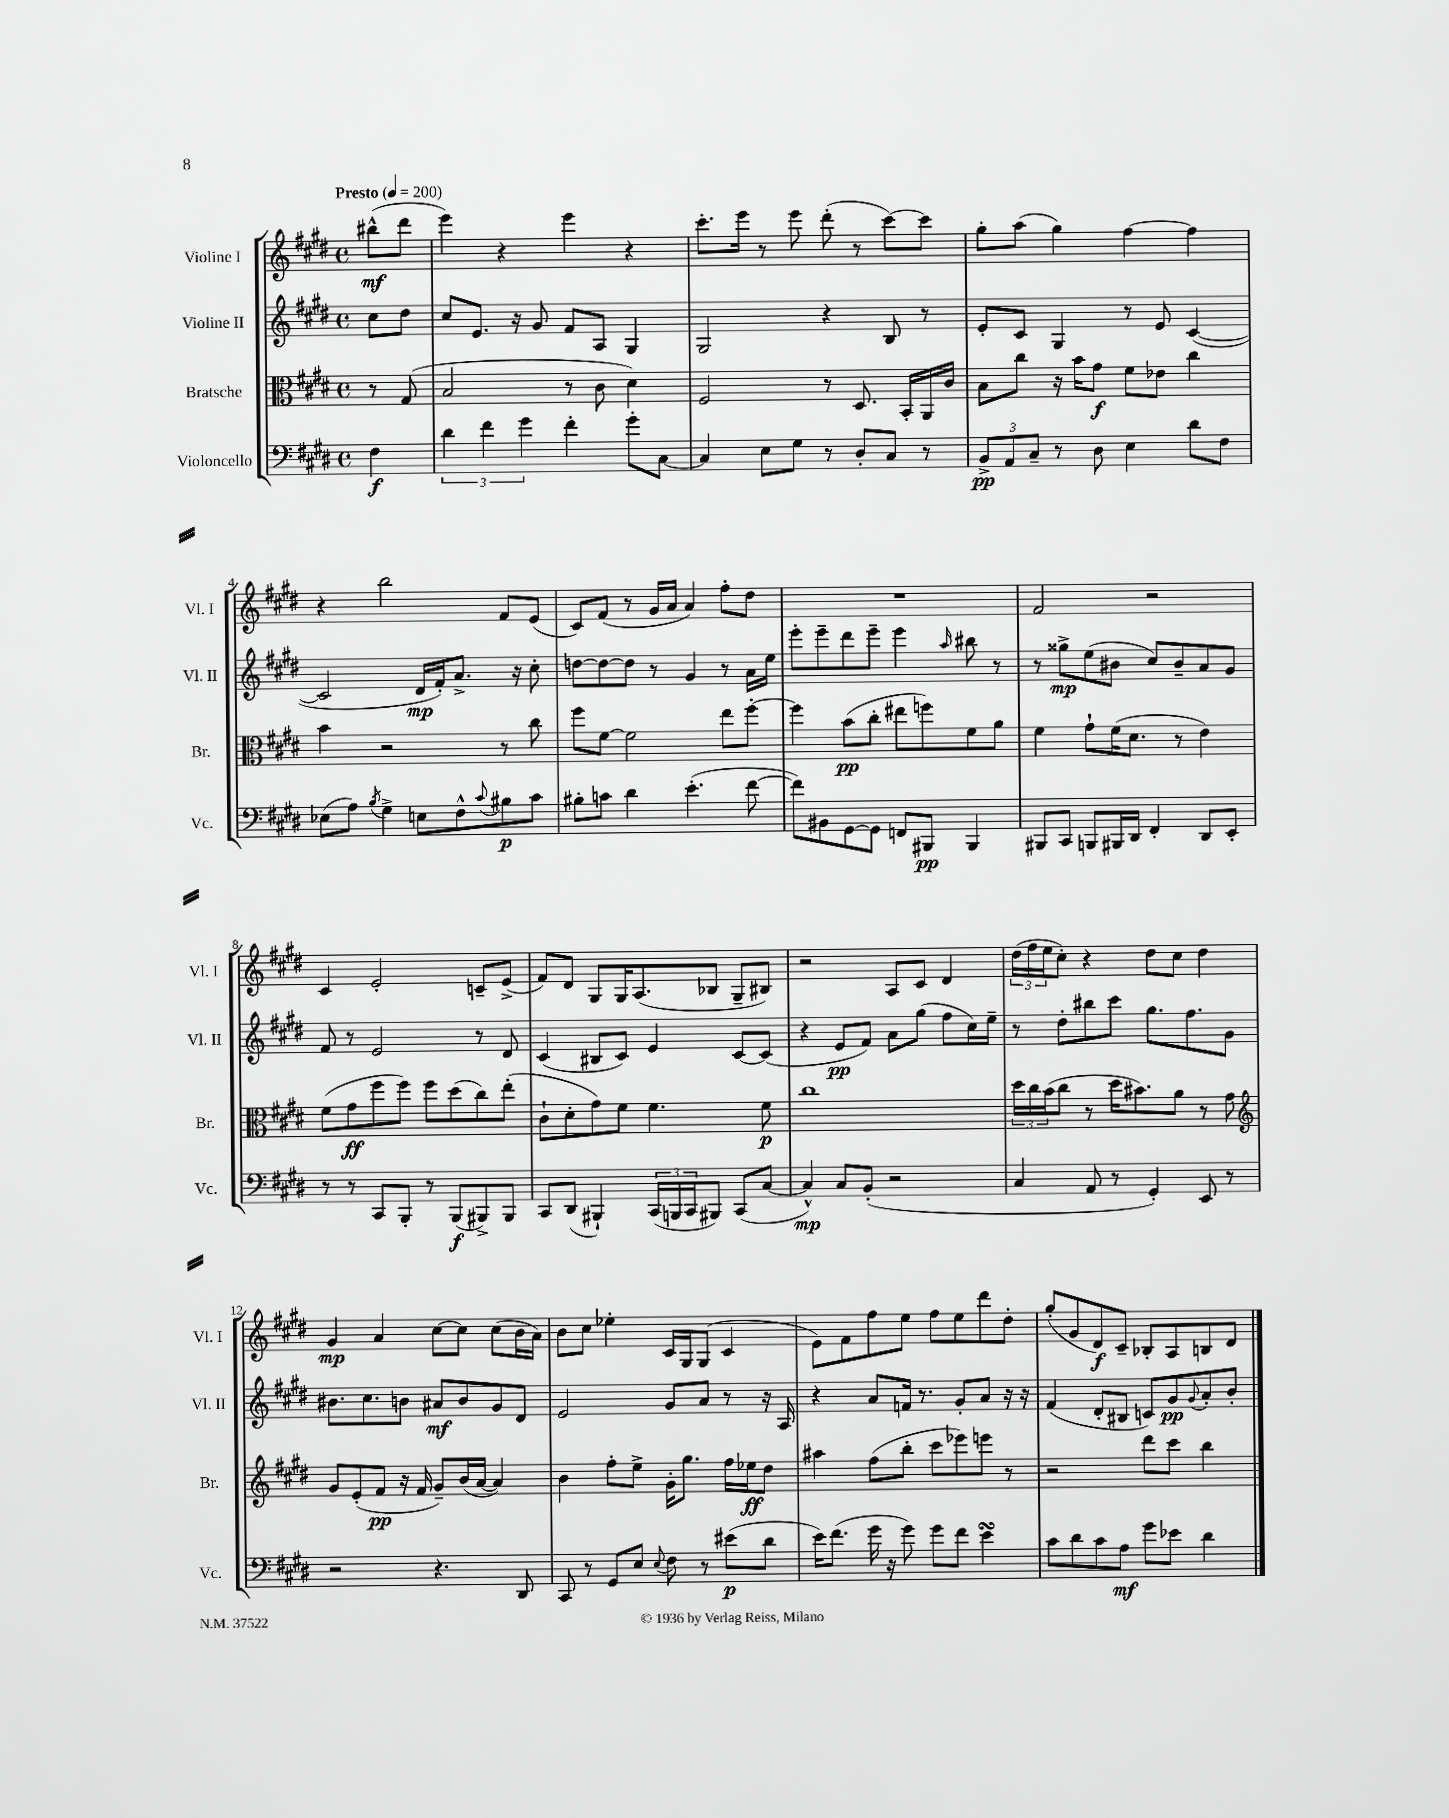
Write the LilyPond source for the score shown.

<<
\new StaffGroup <<
\new Staff = "s0" \with { instrumentName = "Violine I" shortInstrumentName = "Vl. I" } {
    \clef treble \key e \major \defaultTimeSignature \time 4/4 \partial 4 \tempo "Presto" 4 = 200
    bis''8-^\mf( dis'''8 |
    e'''4) r4 e'''4 r4 |
    cis'''8.-. e'''16 r8 e'''8 dis'''8-.( r8 cis'''8~) cis'''8 |
    gis''8-. a''8( gis''4) fis''4~ fis''4 |
    r4 b''2 fis'8 e'8( |
    cis'8) fis'8( r8 gis'16 a'16 a'4) fis''8-. dis''8 |
    R1 |
    fis'2 r2 |
    cis'4 e'2-. c'8-- e'8->( |
    fis'8) dis'8 gis8 gis16 a8.( bes8 gis8-- bis8) |
    r2 a8 cis'8 dis'4 |
    \tuplet 3/2 { dis''16( fis''16 e''16 } cis''8-.) r4 dis''8 cis''8 dis''4 |
    gis'4\mp a'4 cis''8~ cis''8 cis''8( b'16 a'16) |
    b'8 cis''8 ees''4-. cis'16 gis16 gis8( cis'4 |
    e'8) fis'8 fis''8 e''8 fis''8 e''8 dis'''8 dis''8-. |
    gis''8-.( gis'8 dis'8\f) cis'8-- bes8-. a8 b8 dis'8 \bar "|." |
}
\new Staff = "s1" \with { instrumentName = "Violine II" shortInstrumentName = "Vl. II" } {
    \clef treble \key e \major \defaultTimeSignature \time 4/4 \partial 4
    cis''8 dis''8 |
    cis''8 e'8. r16 gis'8 fis'8 a8 gis4 |
    gis2 r4 b8 r8 |
    e'8-. cis'8 gis4 r8 e'8 cis'4~( |
    cis'2 dis'16\mp fis'16-.) a'8.-> r16 cis''8-. |
    d''8~ d''8~ d''8 r8 gis'4 r8 a'16 e''16 |
    e'''8-. e'''8-- dis'''8 e'''8-- e'''4 \grace { a''16 } bis''8 r8 |
    r8 gisis''8->\mp e''8( bis'8 cis''8) bis'8-- a'8 gis'8 |
    fis'8 r8 e'2 r8 dis'8 |
    cis'4( bis8 cis'8) e'4 cis'8~ cis'8( |
    r4 e'8\pp fis'8) a'8 gis''8( fis''8 cis''16) e''16-- |
    r8 dis''8-. bis''8 cis'''8 gis''8. fis''8. gis'8 |
    bis'8. cis''8. b'8 ais'8\mf b'8 gis'8 dis'8 |
    e'2 gis'8 a'8 r8 r16 a16 |
    r4 a'8 f'16 r8. gis'8-. a'8 r16 r16 |
    fis'4( dis'8-. bis8 c'8) gis'8\pp \appoggiatura { gis'8 } a'8-. b'8-. \bar "|." |
}
\new Staff = "s2" \with { instrumentName = "Bratsche" shortInstrumentName = "Br." } {
    \clef alto \key e \major \defaultTimeSignature \time 4/4 \partial 4
    r8 gis8( |
    b2 r8 cis'8 dis'4) |
    fis2 r8 dis8. b,16-. a,16 cis'16 |
    b8 cis''8 r16 b'16 gis'8\f fis'8 ees'8 cis''4 |
    b'4 r2 r8 cis''8 |
    fis''8 fis'8~ fis'2 e''8 fis''8~-. |
    fis''4 b'8\pp( cis''8-. eis''8 f''8) fis'8 a'8 |
    fis'4 gis'8-! fis'16( dis'8. r8 e'4) |
    fis'8( gis'8\ff fis''8 fis''8) fis''8 dis''8( cis''8) e''8-.( |
    cis'8-! dis'8-. gis'8) fis'8 fis'4. fis'8\p |
    cis''1 |
    \tuplet 3/2 { dis''16 cis''16 b'16( } cis''8 r8 dis''16 bis'8.) a'8 r8 gis'8 |
    \clef treble gis'8 e'8-.( fis'8\pp r16 fis'16 gis'8--) b'16( a'16~ a'4) |
    b'4 fis''8-. e''8-> gis'16-. gis''8. fis''16 ees''16\ff dis''8 |
    ais''4 fis''8( b''8-. cis'''8 ees'''8) e'''8 r8 |
    r2 dis'''8 cis'''8 b''4 \bar "|." |
}
\new Staff = "s3" \with { instrumentName = "Violoncello" shortInstrumentName = "Vc." } {
    \clef bass \key e \major \defaultTimeSignature \time 4/4 \partial 4
    fis4\f |
    \tuplet 3/2 { dis'4 fis'4 gis'4 } fis'4-. gis'8-. cis8~ |
    cis4 e8 gis8 r8 dis8-. cis8 r8 |
    \tuplet 3/2 { b,8->\pp a,8 cis8-- } r8 dis8 e4 dis'8 fis8 |
    ees8( a8) \acciaccatura { b8 } gis4-> e8 fis8-^ \appoggiatura { cis'8 } bis8\p cis'8 |
    bis8-. c'8 dis'4 e'4.-.( fis'8~ |
    fis'8) bis,8 gis,8~ gis,8 f,8 bis,,8\pp bis,,4 |
    bis,,8 cis,8 b,,8 bis,,16 dis,16 fis,4-. dis,8 e,8-. |
    r8 r8 cis,8 b,,8-. r8 b,,8\f( bis,,8->) bis,,8 |
    cis,8 dis,8( bis,,4-!) \tuplet 3/2 { cis,16( b,,16 cis,16 } bis,,8) cis,8( cis8~ |
    cis4-^\mp) cis8 b,8-.( r2 |
    cis4 a,8 r8 gis,4-.) e,8 r8 |
    r2 r4. dis,8 |
    cis,8 r8 gis,8 e8 \appoggiatura { e8 } fis8 r8 eis'8\p( dis'8 |
    e'16) fis'8.( gis'16 r16 gis'8) gis'8 fis'8 e'4\turn |
    cis'8 dis'8 cis'8 a8\mf gis'8 ees'8 dis'4 \bar "|." |
}
>>
>>
